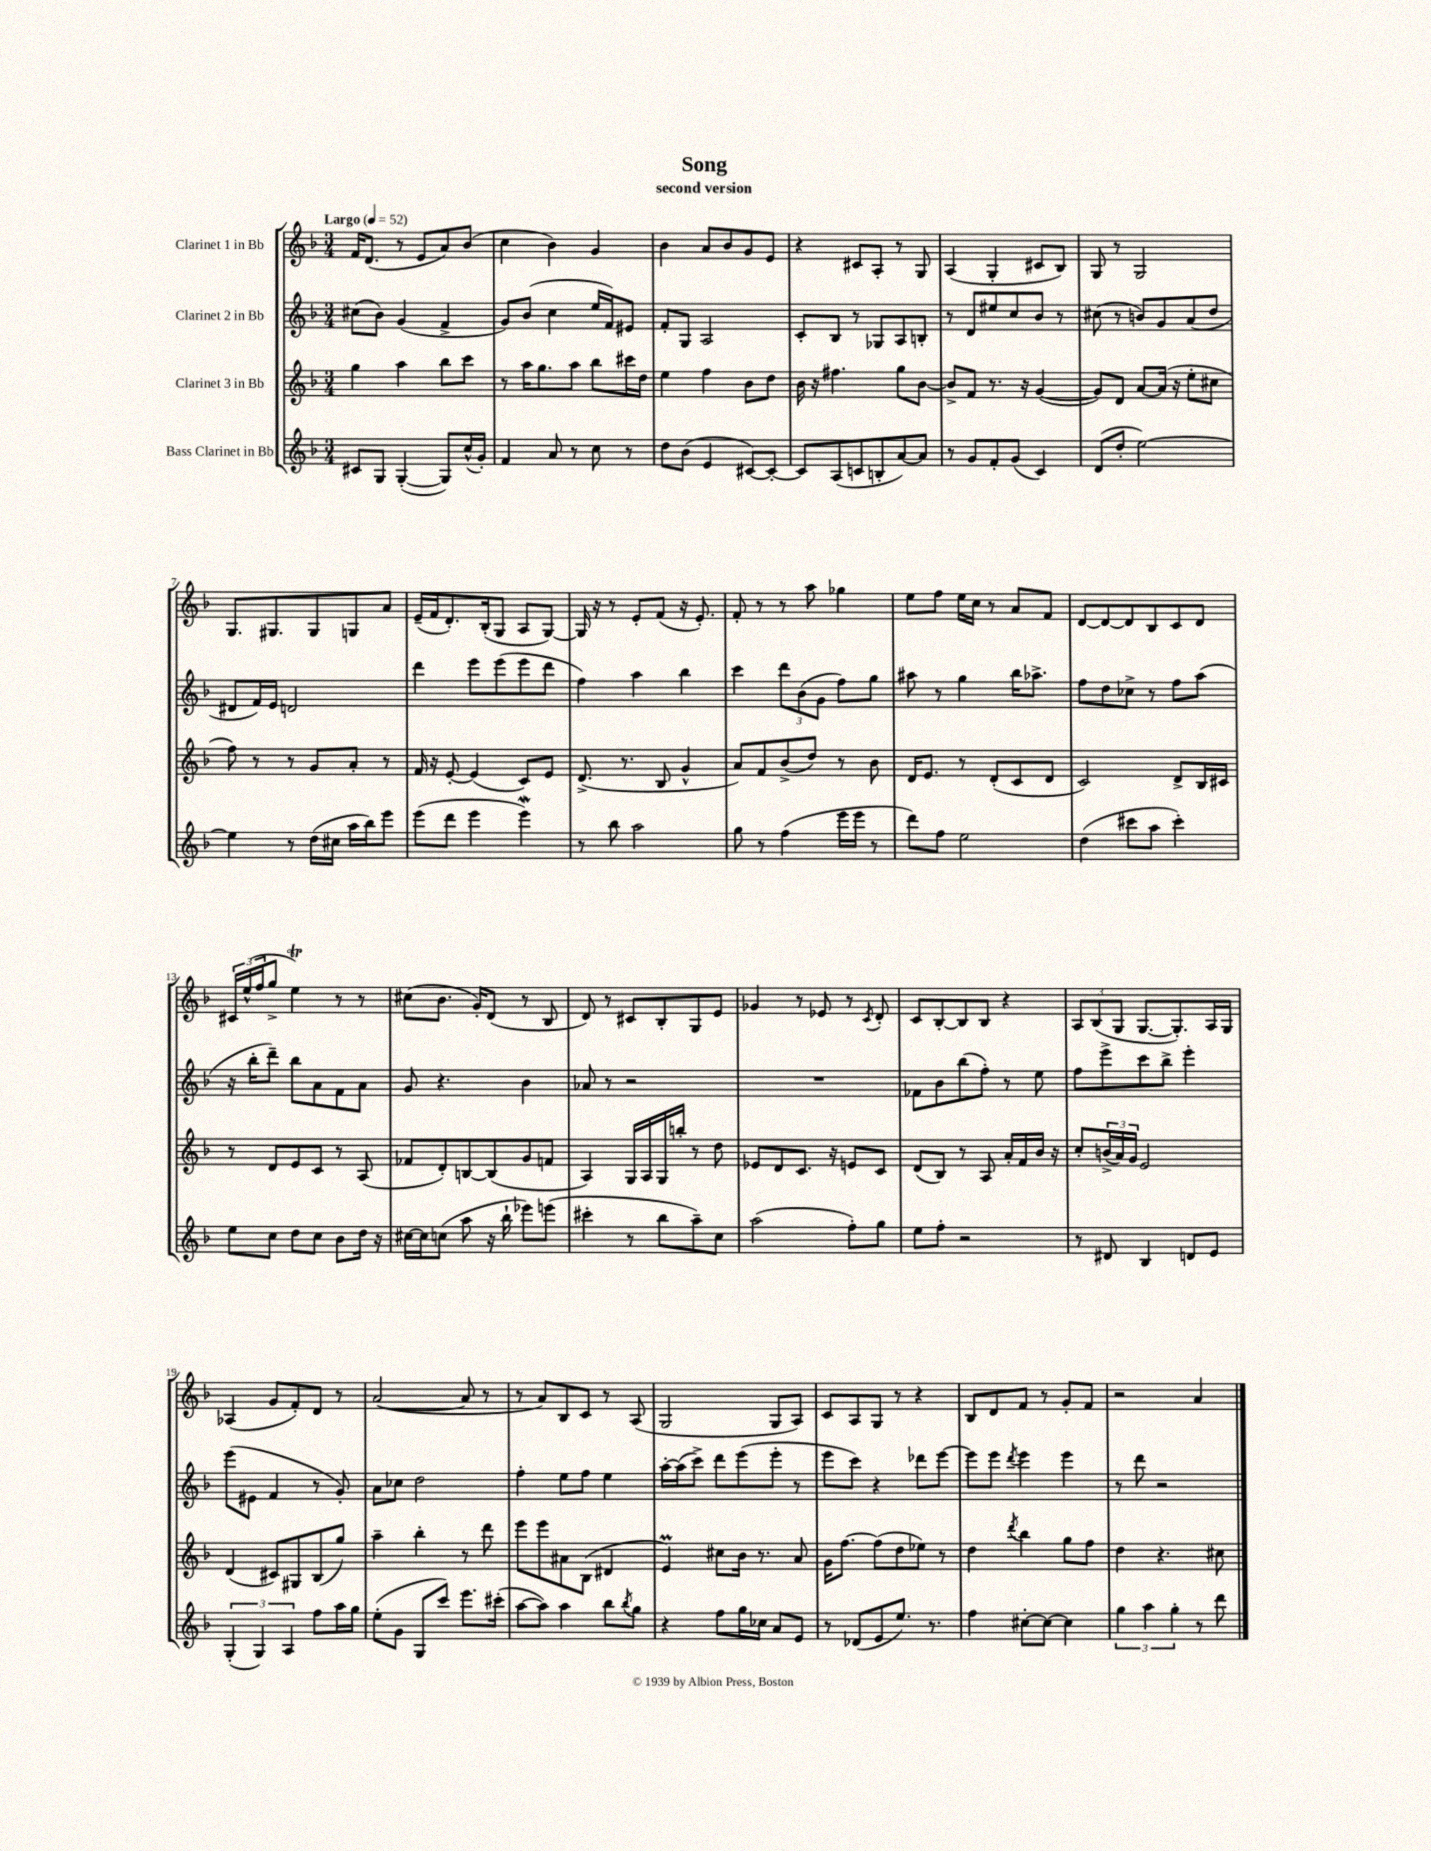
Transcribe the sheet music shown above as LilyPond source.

\header { title = "Song" subtitle = "second version" }
<<
\new StaffGroup <<
\new Staff = "s0" \with { instrumentName = "Clarinet 1 in Bb" } {
    \clef treble \key f \major \numericTimeSignature \time 3/4 \tempo "Largo" 4 = 52
    f'16 d'8.( r8 e'8 a'8) bes'8( |
    c''4 bes'4) g'4 |
    bes'4 a'8 bes'8 g'8 e'8 |
    r4 cis'8 a8-. r8 g8 |
    a4( g4-. cis'8 bes8) |
    g8 r8 g2 |
    g8. gis8. gis8 g8 a'8 |
    e'16--( f'16 d'8.-.) bes16-.( g8 a8 g8~) |
    g16 r16 r8 e'8-. f'8( r16 e'8.-.) |
    f'8-. r8 r8 a''8 ges''4 |
    e''8 f''8 e''16 c''16 r8 a'8 f'8 |
    d'8~ d'8~ d'8 bes8 c'8 d'8 |
    \tuplet 3/2 { cis'16 e''16-^( f''16 } g''8-> e''4\trill) r8 r8 |
    cis''8( bes'8. g'16-.) d'8( r8 bes8 |
    d'8) r8 cis'8 bes8-. g8 e'8 |
    ges'4 r8 ees'8 r8 \acciaccatura { c'8 } d'8-. |
    c'8 bes8~-. bes8 bes8 r4 |
    \tuplet 3/2 { a8 bes8( g8 } g8.~ g8.-.) a16 g16 |
    aes4( g'8 f'8-.) d'8 r8 |
    a'2~( a'8 r8 |
    r8 a'8) bes8 c'8 r8 a8( |
    g2 g8 a8) |
    c'8 a8 g8 r8 r4 |
    bes8 d'8 f'8 r8 g'8-. f'8 |
    r2 a'4 \bar "|." |
}
\new Staff = "s1" \with { instrumentName = "Clarinet 2 in Bb" } {
    \clef treble \key f \major \numericTimeSignature \time 3/4
    cis''8( bes'8) g'4( f'4-> |
    g'8) bes'8( c''4 e''16 f'16) eis'8 |
    f'8-. g8 a2 |
    c'8-. bes8 r8 ges8 a8 b8-. |
    r8 d'8 eis''8 c''8 bes'8 r8 |
    cis''8( r8 b'8) g'8 a'8( d''8 |
    dis'8 f'16) e'16 d'2 |
    d'''4 e'''8 e'''8( e'''8 d'''8 |
    f''4) a''4 bes''4 |
    c'''4 \tuplet 3/2 { d'''8 bes'8( g'8 } f''8) g''8 |
    ais''8 r8 g''4 bes''16 aes''8.-> |
    f''8 d''8 ces''8-> r8 f''8 a''8( |
    r16 bes''16-. d'''8--) bes''8 a'8 f'8 a'8 |
    g'8 r4. bes'4 |
    aes'8 r8 r2 |
    R2. |
    fes'8 bes'8 bes''8( f''8-.) r8 e''8 |
    f''8 e'''8-> c'''8 bes''8-> e'''4-. |
    e'''8( eis'8 f'4 r8 g'8-.) |
    a'8 ces''8 d''2 |
    f''4-. e''8 f''8 e''4 |
    a''16~-. a''16( c'''8->) d'''8 e'''8( e'''8-. r8 |
    e'''8 c'''8) r4 des'''8 e'''8~ |
    e'''8 e'''8 \acciaccatura { d'''8 } e'''4 e'''4 |
    r8 d'''8 r2 \bar "|." |
}
\new Staff = "s2" \with { instrumentName = "Clarinet 3 in Bb" } {
    \clef treble \key f \major \numericTimeSignature \time 3/4
    g''4 a''4 bes''8 c'''8 |
    r8 a''16 g''8. a''8 bes''8 cis'''16 d''16 |
    e''4 f''4 bes'8 d''8 |
    bes'16 r16 fis''4. g''8 bes'8~ |
    bes'8-> f'8 r8. r16 g'4~( |
    g'8) d'8 a'8~ a'16( r16 e''8-. cis''8 |
    f''8) r8 r8 g'8 a'8-. r8 |
    f'16 r16 e'8~-. e'4( c'8) e'8 |
    d'8.->( r8. bes8 g'4-^ |
    a'8) f'8 bes'8->( d''8) r8 bes'8 |
    d'16 e'8. r8 d'8-.( c'8 d'8 |
    c'2) d'8-> bes16 cis'16 |
    r8 d'8 e'8 c'8 r8 a8( |
    fes'8 d'8-.) b8~ b8( g'8 f'8 |
    a4) g16 a16 g16 b''16-. r8 d''8 |
    ees'8 d'8 c'8. r16 e'8 c'8 |
    d'8( bes8) r8 a8 a'16-. f'16 bes'16 r16 |
    c''8-. \tuplet 3/2 { b'16->( a'16) g'16 } e'2 |
    d'4( cis'8) gis8 bes8( g''8) |
    a''4-- bes''4-. r8 d'''8 |
    e'''8 e'''8 ais'8 bes8( dis'4 |
    e'4\prall) cis''8 bes'16 r8. a'8 |
    g'16 f''8.~ f''8( d''8 ees''8) r8 |
    d''4 \acciaccatura { d'''8 } bes''4 g''8 f''8 |
    d''4 r4. cis''8 \bar "|." |
}
\new Staff = "s3" \with { instrumentName = "Bass Clarinet in Bb" } {
    \clef treble \key f \major \numericTimeSignature \time 3/4
    cis'8 g8 g4~-.( g8) c''16-^( g'16-.) |
    f'4 a'8 r8 c''8 r8 |
    d''8 bes'8( e'4 cis'8~) cis'8~-. |
    cis'8 a8( c'8 b8-. a'8~) a'8 |
    r8 g'8 f'8-. g'8( c'4) |
    d'8( d''8-. e''2~) |
    e''4 r8 d''16( cis''16 a''16 bes''16) e'''8 |
    e'''8( d'''8 e'''4 e'''4\mordent) |
    r8 bes''8 a''2 |
    g''8 r8 f''4( e'''16 e'''16 r8 |
    d'''8) f''8 e''2 |
    d''4( cis'''8 a''8 cis'''4-.) |
    e''8 c''8 d''8 c''8 bes'8 d''16 r16 |
    cis''16~ cis''16 c''8( a''8 r16 bes''16-! ees'''8) e'''8( |
    cis'''4-. r8 bes''8 a''8--) c''8 |
    a''2( f''8-.) g''8 |
    e''8 f''8-. r2 |
    r8 dis'8 bes4 d'8 e'8 |
    \tuplet 3/2 { g4-.( g4) a4 } f''8 a''16 g''16 |
    e''8-.( g'8 g8 c'''8) e'''8. cis'''16-.( |
    a''8~ a''8) a''4 bes''8 \acciaccatura { bes''8 } g''8 |
    r4 f''8 g''16 ces''16 a'8 e'8 |
    r8 des'8( e'8 e''8.) r8. |
    f''4 cis''8~-. cis''8~ cis''4 |
    \tuplet 3/2 { g''4 a''4 g''4-. } r8 d'''8 \bar "|." |
}
>>
>>
